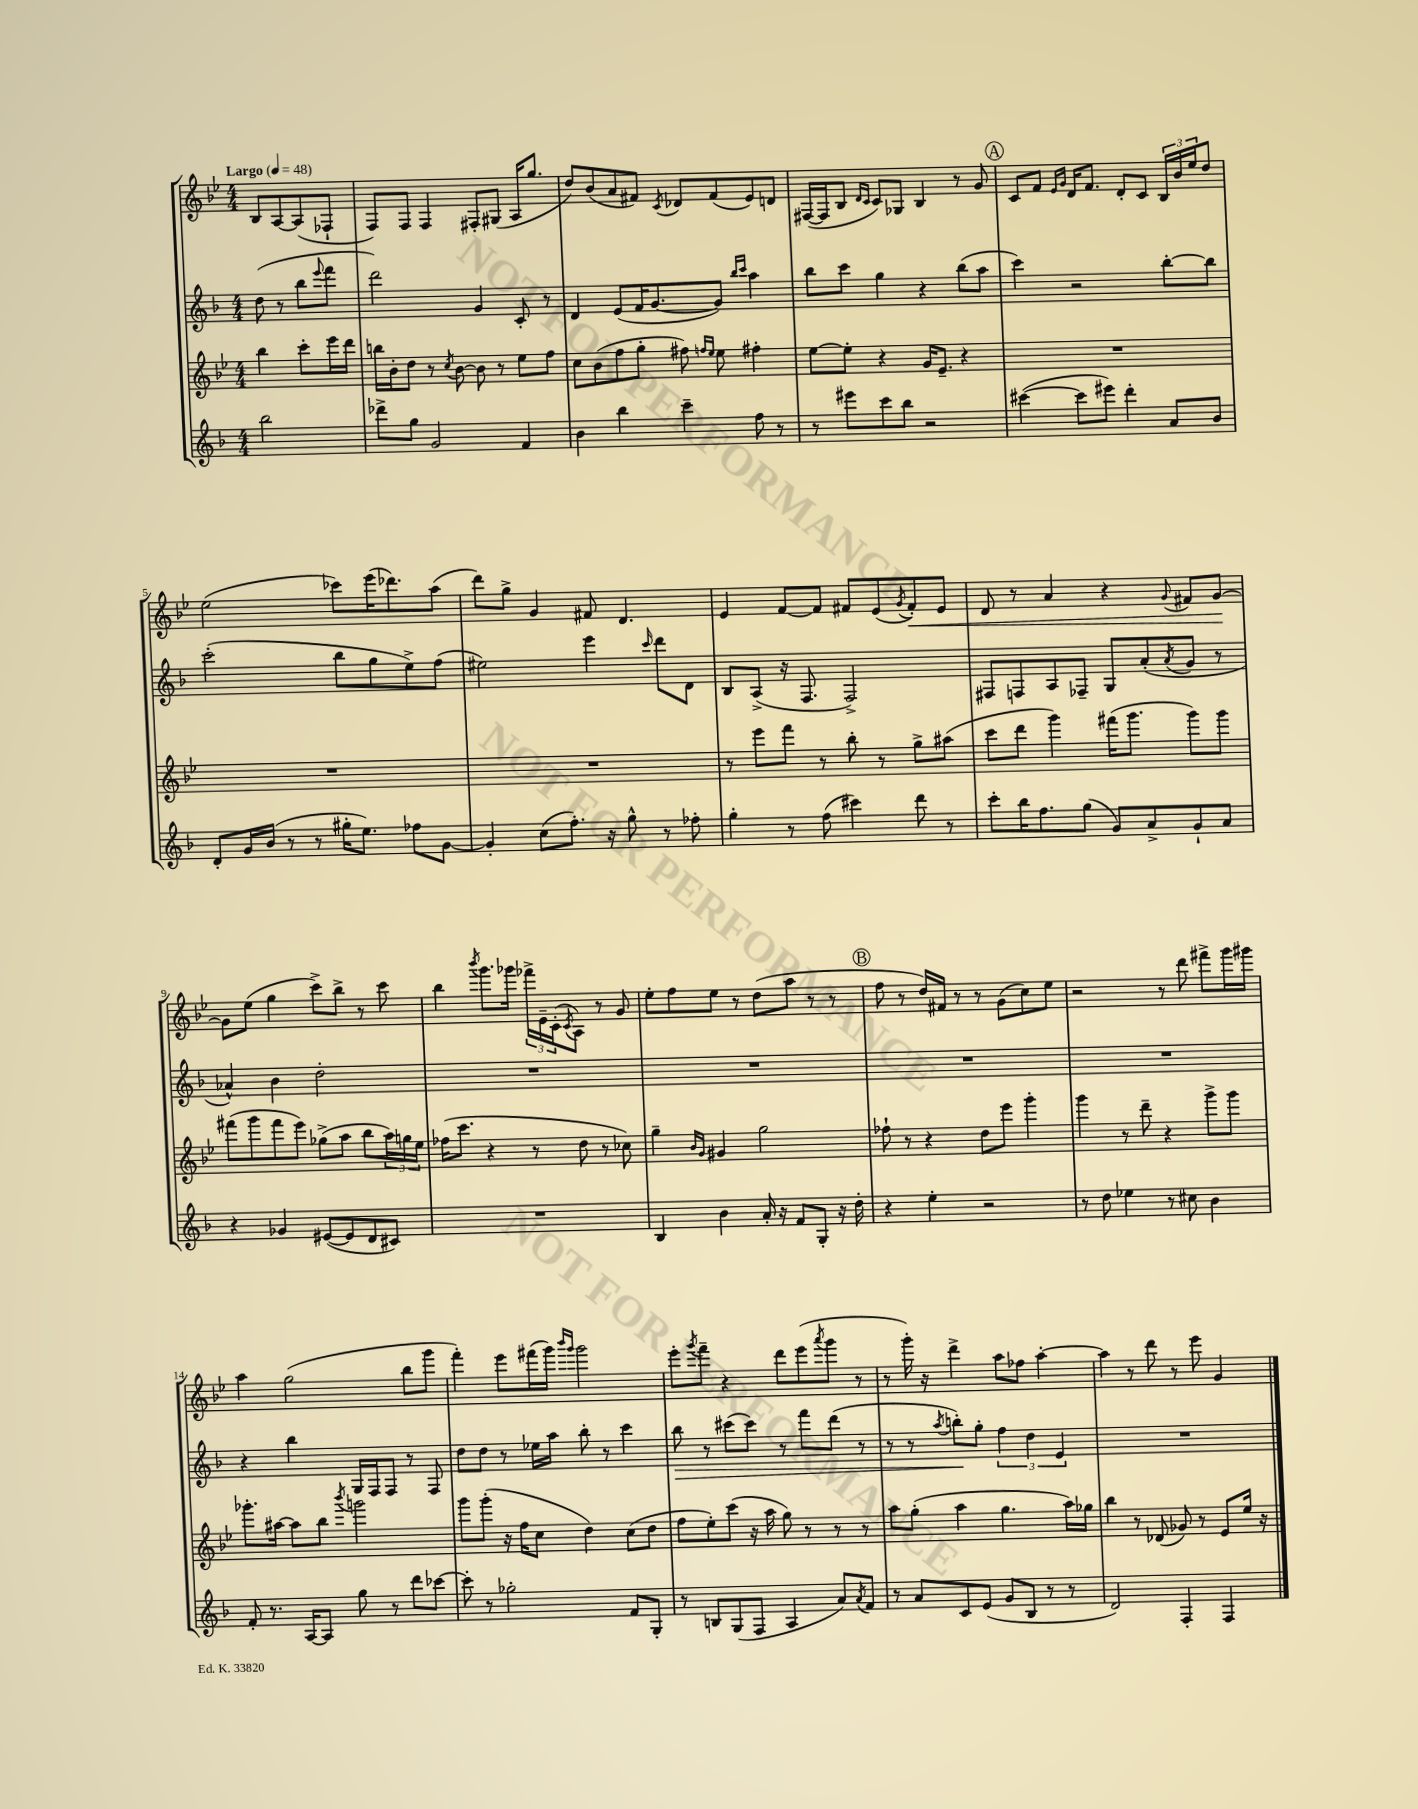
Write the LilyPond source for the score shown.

<<
\new StaffGroup <<
\new Staff = "s0" {
    \clef treble \key bes \major \numericTimeSignature \time 4/4 \partial 2 \tempo "Largo" 4 = 48
    bes8 a8~ a8( fes8-! |
    f8) f8 f4 fis8-. gis8( a16 g''8. |
    d''8) bes'8( a'8 fis'8) \acciaccatura { c'8 } des'8 fis'8( ees'8) d'8 |
    fis16~( fis16 bes8 \grace { d'16 c'16 } c'8) ges8 bes4 r8 g'8 |
    \mark \markup { \circle "A" } c'8 f'8 \grace { ees'16 g'16 } d'16 f'8. d'8-. c'8 \tuplet 3/2 { bes16 bes'16 ees''16 } d''8 |
    ees''2( ces'''8) ees'''16( des'''8.) a''8( |
    d'''8) g''8-> g'4 fis'8 d'4. |
    ees'4 f'8~ f'8 fis'8 ees'8( \acciaccatura { g'8 } fis'8-.\<) ees'8 |
    d'8 r8 a'4 r4 \appoggiatura { g'8 } fis'8 g'8~\! |
    g'8 ees''8( g''4 c'''8->) bes''8-> r8 c'''8 |
    bes''4 \acciaccatura { bes'''8 } g'''8. ges'''16 \tuplet 3/2 { fes'''16-> ees'16-- c'16-.( } \acciaccatura { c'8 } a8) r8 g'8 |
    ees''8-. f''8 ees''8 r8 d''8( a''8 r8 r8 |
    \mark \markup { \circle "B" } f''8 r8 d''16) fis'16 r8 r8 g'8( c''8) ees''8 |
    r2 r8 d'''8 fis'''8-> g'''16 gis'''16 |
    a''4 g''2( bes''8 g'''8 |
    f'''4-.) ees'''8 fis'''16( g'''16) \grace { bes'''16 g'''16 } g'''2 |
    ees'''8-. \acciaccatura { g'''8 } f'''8-- r4 d'''8 ees'''8( \acciaccatura { a'''8 } g'''8 r8 |
    r8 g'''16-.) r16 d'''4-> a''8 fes''8 a''4~-. |
    a''4 r8 d'''8 r8 ees'''8 g'4 \bar "|." |
}
\new Staff = "s1" {
    \clef treble \key f \major \numericTimeSignature \time 4/4 \partial 2
    d''8( r8 bes''8 \appoggiatura { e'''8 } f'''8 |
    d'''2) g'4 c'8-. r8 |
    d'4 e'8( f'16 g'8.~ g'8) \grace { bes''16 c'''16 } a''4 |
    bes''8 c'''8 g''4 r4 bes''8( a''8 |
    \mark \markup { \circle "A" } c'''4) r2 bes''8~-. bes''8 |
    c'''2-.( bes''8 g''8 e''8->) f''8( |
    eis''2) e'''4 \grace { c'''16 } d'''8 d'8 |
    bes8 a8->( r16 f8. f2->) |
    fis8 f8 a8 fes8-- g8 a'8-.( \acciaccatura { a'8 } g'8 r8 |
    aes'4-^) bes'4 d''2-. |
    R1 |
    R1 |
    \mark \markup { \circle "B" } R1 |
    R1 |
    r4 bes''4 g16 f16 f8 r8 f8 |
    d''8 d''8 r8 ees''16 a''16 bes''8-. r8 c'''4 |
    bes''8\> r8 cis'''8( cis'''8) r8 f'''8 d'''8( r8 |
    r8 r8 \acciaccatura { a''8 } b''8-.\!) g''8-. \tuplet 3/2 { f''4 d''4 e'4 } |
    R1 \bar "|." |
}
\new Staff = "s2" {
    \clef treble \key bes \major \numericTimeSignature \time 4/4 \partial 2
    bes''4 c'''8-. ees'''16 d'''16 |
    b''16 bes'16-. d''8 r8 \acciaccatura { c''8 } bes'8~ bes'8 r8 ees''8 f''8 |
    c''8 bes'8( f''8 g''8-. fis''8) \grace { f''16 ees''16 } ees''8 fis''4-. |
    ees''8~ ees''8-. r4 g'16 ees'8.-- r4 |
    \mark \markup { \circle "A" } R1 |
    R1 |
    R1 |
    r8 ees'''8 f'''8 r8 bes''8-. r8 g''8-> ais''8( |
    c'''8 d'''8 g'''4) fis'''16( g'''8. g'''8) g'''8 |
    fis'''8( g'''8 fis'''8 ees'''8) ges''8->( a''8 bes''8 \tuplet 3/2 { a''16) g''16 ees''16 } |
    fes''16( c'''8. r4 r8 d''8 r8 ces''8) |
    g''4-- \grace { bes'16 g'16 } gis'4 g''2 |
    \mark \markup { \circle "B" } fes''8-! r8 r4 d''8 ees'''8 g'''4-. |
    g'''4 r8 d'''8-- r4 g'''8-> g'''8 |
    ges'''8.-. ais''16~ ais''8 bes''8 \acciaccatura { bes'''8 } g'''2 |
    g'''8 g'''8-.( r16 f''16 c''8 d''4) c''8( d''8 |
    f''8 ees''8-.) c'''8( r16 a''16 g''8) r8 r8 r8 |
    a''8 g''8-.( a''4 g''4. a''16) ges''16 |
    bes''4 r8 des'8( ges'8) r8 ees'8 ees''16 r16 \bar "|." |
}
\new Staff = "s3" {
    \clef treble \key f \major \numericTimeSignature \time 4/4 \partial 2
    bes''2 |
    des'''8-> g''8 g'2 f'4 |
    bes'4 bes''4 c'''4-- f''8 r8 |
    r8 eis'''8 c'''8 bes''8 r2 |
    \mark \markup { \circle "A" } cis'''4~( cis'''8 eis'''8) d'''4-. a'8 bes'8 |
    d'8-. g'16 bes'16( r8 r8 gis''16-. e''8.) fes''8 g'8~ |
    g'4-. c''8( f''8.-.) r16 g''8-^ r8 fes''8-. |
    g''4-. r8 f''8( cis'''4) d'''8 r8 |
    c'''8-. bes''16 f''8. g''8( g'8) a'8-> g'8-! a'8 |
    r4 ges'4 eis'8~( eis'8 d'8 cis'8) |
    R1 |
    bes4 bes'4 a'16-. r16 f'8 g8-. r16 d''16-. |
    \mark \markup { \circle "B" } r4 e''4-. r2 |
    r8 d''8 ees''4 r8 cis''8 bes'4 |
    f'8-. r8. a16~ a8 g''8 r8 d'''8 ces'''8~ |
    ces'''8-. r8 ges''2-. f'8 g8-. |
    r8 b8 g8( f8 a4 a'8) \acciaccatura { a'8 } f'8 |
    r8 a'8 c'8 e'8( g'8 bes8 r8 r8 |
    d'2) f4-. f4 \bar "|." |
}
>>
>>
